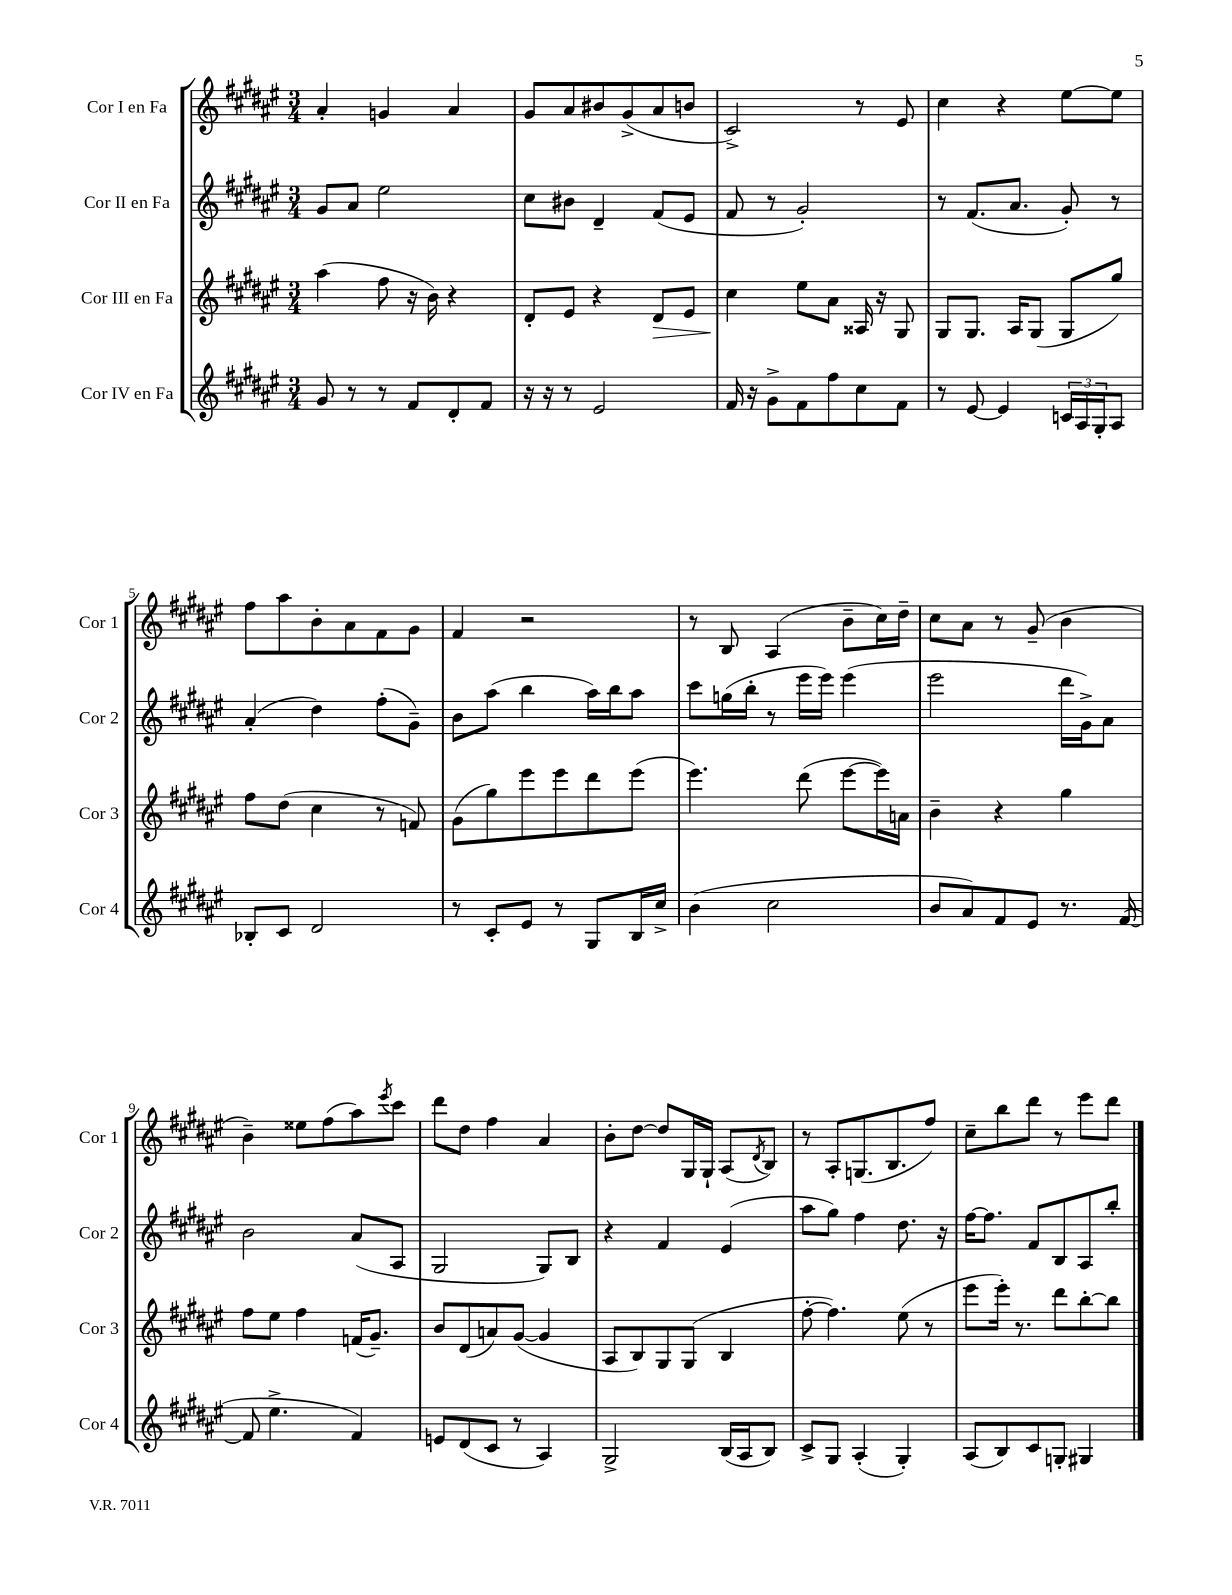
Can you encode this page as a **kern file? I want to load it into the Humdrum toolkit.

**kern	**kern	**kern	**kern
*staff4	*staff3	*staff2	*staff1
*clefG2	*clefG2	*clefG2	*clefG2
*k[f#c#g#d#a#e#]	*k[f#c#g#d#a#e#]	*k[f#c#g#d#a#e#]	*k[f#c#g#d#a#e#]
*M3/4	*M3/4	*M3/4	*M3/4
8g#	(4aa#	8g#	4a#'
8r	.	8a#	.
8r	8ff#	2ee#	4g
8f#	16r	.	.
.	16b)	.	.
8d#'	4r	.	4a#
8f#	.	.	.
=	=	=	=
16r	8d#'	8cc#	8g#
16r	.	.	.
8r	8e#	8b#	8a#
2e#	4r	4d#~	8b#
.	.	.	(8g#^
.	8d#	(8f#	8a#
.	8e#	8e#	8b
=	=	=	=
16f#	4cc#	8f#	2c#^)
16r	.	.	.
8g#^	.	8r	.
8f#	8ee#	2g#')	.
8ff#	8a#	.	.
8cc#	16A##	.	8r
.	16r	.	.
8f#	8G#	.	8e#
=	=	=	=
8r	8G#	8r	4cc#
[8e#	8.G#	(8.f#	.
4e#]	.	.	4r
.	16A#	8.a#	.
.	(8G#	.	.
24c	8G#	8g#')	[8ee#
24A#	.	.	.
24G#'	.	.	.
8A#	8gg#)	8r	8ee#]
=	=	=	=
8B-'	8ff#	(4a#'	8ff#
8c#	(8dd#	.	8aa#
2d#	4cc#	4dd#)	8b'
.	.	.	8a#
.	8r	(8ff#'	8f#
.	8f)	8g#~)	8g#
=	=	=	=
8r	(8g#	8b	4f#
8c#'	8gg#)	(8aa#	.
8e#	8eee#	4bb	2r
8r	8eee#	.	.
8G#	8ddd#	16aa#)	.
.	.	16bb	.
16B	(8eee#	8aa#	.
16cc#^	.	.	.
=	=	=	=
(4b	4.eee#)	8ccc#	8r
.	.	(16gg	8B
.	.	16bb'	.
2cc#	.	8r	(4A#
.	(8ddd#	16eee#	.
.	.	16eee#)	.
.	[8eee#	(4eee#	8b~
.	16eee#])	.	16cc#)
.	16a	.	16dd#~
=	=	=	=
8b	4b~	2eee#	8cc#
8a#)	.	.	8a#
8f#	4r	.	8r
8e#	.	.	(8g#~
8.r	4gg#	16ddd#	4b
.	.	16g#^)	.
.	.	8a#	.
([16f#	.	.	.
=	=	=	=
8f#]	8ff#	2b	4b~)
4.ee#^	8ee#	.	.
.	4ff#	.	8ee##
.	.	.	(8ff#
4f#)	(16f	(8a#	8aa#)
.	8.g#~)	.	.
.	.	.	8qeee#
.	.	8A#	8ccc#
=	=	=	=
8e	8b	2G#	8ddd#
(8d#	(8d#	.	8dd#
8c#	8a)	.	4ff#
8r	([8g#	.	.
4A#)	4g#]	8G#)	4a#
.	.	8B	.
=	=	=	=
2G#^	8A#	4r	8b'
.	8B)	.	[8dd#
.	8G#	4f#	8dd#]
.	(8G#	.	16G#
.	.	.	16G#`
(16B	4B	(4e#	(8A#
16A#	.	.	.
.	.	.	8qd#
8B)	.	.	8B)
=	=	=	=
8c#^	[8ff#'	8aa#	8r
8G#	4.ff#])	8gg#)	8A#'
(4A#'	.	4ff#	(8.G
.	.	.	8.B
4G#')	(8ee#	8.dd#	.
.	8r	.	8ff#)
.	.	16r	.
=	=	=	=
(8A#	8eee#	[16ff#	8cc#~
.	.	8.ff#]	.
8B)	16eee#')	.	8bb
.	8.r	.	.
8c#	.	8f#	8ddd#
8G'	8ddd#	8B	8r
4G#	[8bb'	8A#	8eee#
.	8bb]	8bb'	8ddd#
==	==	==	==
*-	*-	*-	*-
